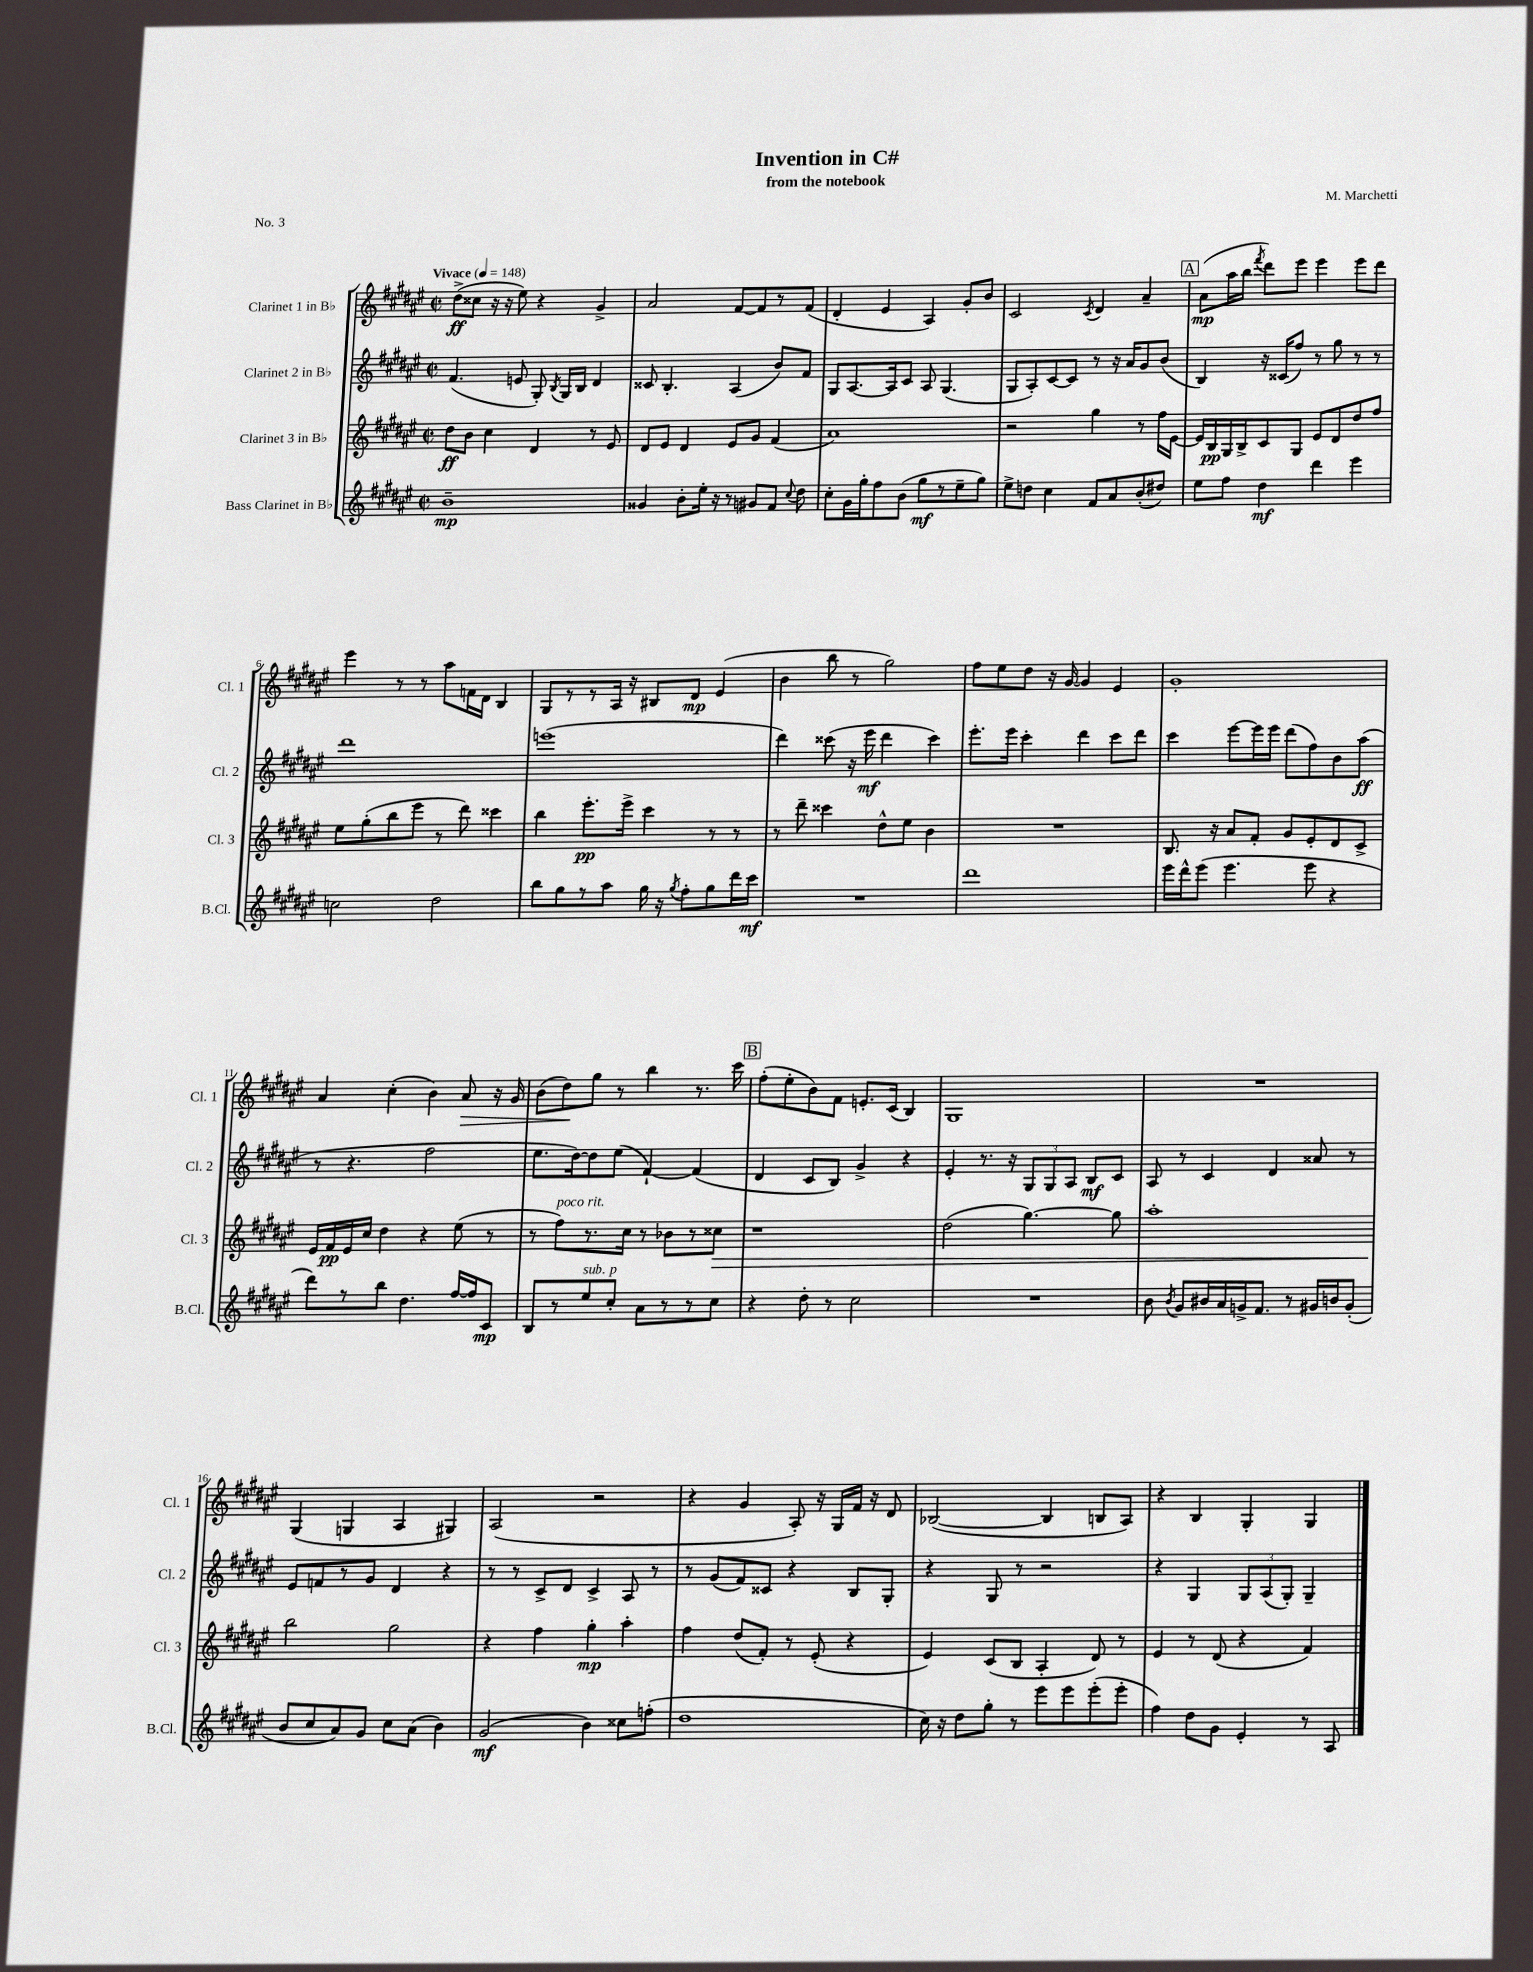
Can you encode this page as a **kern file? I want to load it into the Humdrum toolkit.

**kern	**dynam	**kern	**dynam	**kern	**dynam	**kern	**dynam
*part4	*part4	*part3	*part3	*part2	*part2	*part1	*part1
*staff4	*staff4	*staff3	*staff3	*staff2	*staff2	*staff1	*staff1
*I"Bass Clarinet in B♭	*	*I"Clarinet 3 in B♭	*	*I"Clarinet 2 in B♭	*	*I"Clarinet 1 in B♭	*
*I'B.Cl.	*	*I'Cl. 3	*	*I'Cl. 2	*	*I'Cl. 1	*
*clefG2	*	*clefG2	*	*clefG2	*	*clefG2	*
*k[f#c#g#d#a#e#]	*	*k[f#c#g#d#a#e#]	*	*k[f#c#g#d#a#e#]	*	*k[f#c#g#d#a#e#]	*
*M2/2	*	*M2/2	*	*M2/2	*	*M2/2	*
*met(c|)	*	*met(c|)	*	*met(c|)	*	*met(c|)	*
*MM148	*	*MM148	*	*MM148	*	*MM148	*
=1	=1	=1	=1	=1	=1	=1	=1
!	!	!	!	!	!	!LO:TX:a:B:t=Vivace	!
1b~	mp	8dd#\L	ff	(4.f#/	.	(8dd#^\L	ff
.	.	8b\J	.	.	.	8cc##X\J	.
.	.	4cc#\	.	.	.	16r	.
.	.	.	.	.	.	16r	.
.	.	.	.	8en/	.	8ee#\)	.
.	.	4d#/	.	8G#'/)	.	4r	.
.	.	.	.	8qB/	.	.	.
.	.	.	.	16G#/LL	.	.	.
.	.	.	.	16B/JJ	.	.	.
.	.	8r	.	4d#/	.	4g#^/	.
.	.	8e#/	.	.	.	.	.
=2	=2	=2	=2	=2	=2	=2	=2
4g##X/	.	8d#/L	.	8c##X/	.	2a#/	.
.	.	8e#/J	.	4.B'/	.	.	.
8b'\L	.	4d#/	.	.	.	.	.
16ee#'\Jk	.	.	.	.	.	.	.
16r	.	.	.	.	.	.	.
8r	.	8e#/L	.	(4A#/	.	[8f#/L	.
8g#X/L	.	8g#/J	.	.	.	8f#/]	.
8f#/J	.	(4f#/	.	8b/L)	.	8r	.
8qqcc#/	.	.	.	.	.	.	.
8dd#\	.	.	.	8f#/J	.	(8f#/J	.
=3	=3	=3	=3	=3	=3	=3	=3
8cc#'\L	.	1a#)	.	8G#/L	.	4d#'/	.
16g#\L	.	.	.	[8.A#/	.	.	.
16gg#'\J	.	.	.	.	.	.	.
8ff#\	.	.	.	.	.	4e#/	.
.	.	.	.	16A#/k]	.	.	.
(8b\J	.	.	.	8c#/J	.	.	.
8gg#\L	mf	.	.	8A#/	.	4A#/)	.
8r	.	.	.	(4.G#/	.	.	.
8ee#~\	.	.	.	.	.	8g#'/L	.
8gg#\J)	.	.	.	.	.	8b/J	.
=4	=4	=4	=4	=4	=4	=4	=4
8ee#^\L	.	2r	.	8G#/L	.	2c#/	.
8ddn\J	.	.	.	8A#'/)	.	.	.
4cc#\	.	.	.	[8c#/	.	.	.
.	.	.	.	8c#/J]	.	.	.
.	.	.	.	.	.	8qc#/	.
8f#/L	.	4gg#\	.	8r	.	4d#/	.
8a#/	.	.	.	16r	.	.	.
.	.	.	.	16a#/KL	.	.	.
(8b'/	.	8r	.	8g#/	.	4a#~/	.
8dd#X/J)	.	16ff#\LL	.	(8b/J	.	.	.
.	.	[16e#\JJ	.	.	.	.	.
!!LO:REH:place=s1:t=A
=5	=5	=5	=5	=5	=5	=5	=5
8ee#\L	.	16e#/LL]	.	4B/)	.	(8a#\L	mp
.	.	16B/	pp	.	.	.	.
8ff#\J	.	16G#/	.	.	.	16aa#\L	.
.	.	16B^/J	.	.	.	16bb\JJ	.
.	.	.	.	.	.	8qfff#/	.
4dd#\	mf	8c#/	.	16r	.	8ddd#\L)	.
.	.	.	.	(16c##X/KL	.	.	.
.	.	8G#/J	.	8ff#/J)	.	8eee#\J	.
4ddd#\	.	8e#/L	.	8r	.	4eee#\	.
.	.	8d#/	.	8gg#\	.	.	.
4eee#\	.	8dd#/	.	8r	.	8eee#\L	.
.	.	8ff#/J	.	8r	.	8ddd#\J	.
!!LO:LB:g=z
=6	=6	=6	=6	=6	=6	=6	=6
2ccn\	.	8ee#\L	.	1ddd#	.	4eee#\	.
.	.	(8gg#'\	.	.	.	.	.
.	.	8bb\	.	.	.	8r	.
.	.	8eee#\J	.	.	.	8r	.
2dd#\	.	8r	.	.	.	8aa#\L	.
.	.	8ddd#\)	.	.	.	16fn\L	.
.	.	.	.	.	.	16d#\JJ	.
.	.	4ccc##X\	.	.	.	4B/	.
=7	=7	=7	=7	=7	=7	=7	=7
8bb\L	.	4bb\	.	(1eeen	.	8G#/L	.
8gg#\	.	.	.	.	.	8r	.
8r	.	8.eee#'\L	pp	.	.	8r	.
8aa#\J	.	.	.	.	.	16A#/Jk	.
.	.	16eee#^\Jk	.	.	.	16r	.
16gg#\	.	4ccc#\	.	.	.	8B#X/L	.
16r	.	.	.	.	.	.	.
8qgg#/	.	.	.	.	.	.	.
8ff#'\L	.	.	.	.	.	8d#/J	mp
8gg#\	.	8r	.	.	.	(4e#/	.
16ddd#\L	.	8r	.	.	.	.	.
16ccc#\JJ	mf	.	.	.	.	.	.
=8	=8	=8	=8	=8	=8	=8	=8
1r	.	8r	.	4ddd#\)	.	4b\	.
.	.	8ddd#~\	.	.	.	.	.
.	.	4ccc##X\	.	(8ccc##X\	.	8bb\	.
.	.	.	.	16r	.	8r	.
.	.	.	.	16eee#\	mf	.	.
.	.	8dd#^^\L	.	4ddd#\	.	2gg#\)	.
.	.	8ee#\J	.	.	.	.	.
.	.	4b\	.	4ccc##\)	.	.	.
=9	=9	=9	=9	=9	=9	=9	=9
1ddd#	.	1r	.	8.eee#'\L	.	8ff#\L	.
.	.	.	.	.	.	8ee#\	.
.	.	.	.	16eee#\Jk	.	.	.
.	.	.	.	4ccc#'\	.	8dd#\J	.
.	.	.	.	.	.	16r	.
.	.	.	.	.	.	[16g#/	.
.	.	.	.	4ddd#\	.	4g#/]	.
.	.	.	.	8ccc#\L	.	4e#/	.
.	.	.	.	8ddd#\J	.	.	.
=10	=10	=10	=10	=10	=10	=10	=10
16eee#\LL	.	8.B/	.	4ccc#\	.	1g#'	.
16ddd#^^\J	.	.	.	.	.	.	.
(8eee#\J	.	.	.	.	.	.	.
.	.	16r	.	.	.	.	.
4.eee#\	.	8a#/L	.	[8eee#\L	.	.	.
.	.	8f#'/J	.	16eee#\L]	.	.	.
.	.	.	.	16eee#\JJ	.	.	.
.	.	8g#/L	.	(8ddd#\L	.	.	.
8eee#\	.	8e#'/	.	8ff#\)	.	.	.
4r	.	8d#/	.	8b\	.	.	.
.	.	8c#^/J	.	(8aa#\J	ff	.	.
!!LO:LB:g=z
=11	=11	=11	=11	=11	=11	=11	=11
8ddd#\L)	.	16e#/LL	.	8r	.	4a#/	.
.	.	16f#/	pp	.	.	.	.
8r	.	16e#/	.	4.r	.	.	.
.	.	16cc#/JJ	.	.	.	.	.
8bb\J	.	4dd#\	.	.	.	(4cc#'\	.
4.dd#\	.	.	.	.	.	.	.
.	.	4r	.	2ff#\	.	4b\)	.
!	!	!	!	!	!	!	!LO:HP:b
[16ff#/LL	.	(8ee#\	.	.	.	8a#/	>
16ff#/J]	.	.	.	.	.	.	.
8c#/J	mp	8r	.	.	.	16r	.
.	.	.	.	.	.	16g#/	.
=12	=12	=12	=12	=12	=12	=12	=12
8B/L	.	8r	.	8.ee#\L	.	(8b\L	.
!	!	!LO:TX:a:i:t=poco rit.	!	!	!	!	!
8r	.	8ff#\L)	.	.	.	8dd#\)	.
.	.	.	.	[16dd#\k)	.	.	.
!LO:TX:a:i:t=sub. p	!	!	!	!	!	!	!
8ee#/	.	8.r	.	8dd#\]	.	8gg#\J	]
8cc#'/J	.	.	.	(8ee#\J	.	8r	.
.	.	16cc#\Jk	.	.	.	.	.
8a#\L	.	8r	.	[4f#`/)	.	4bb\	.
8r	.	8b-X\L	.	.	.	.	.
8r	.	8r	.	(4f#/]	.	8.r	.
!	!	!	!LO:HP:b	!	!	!	!
8cc#\J	.	8cc##X\J	>	.	.	.	.
.	.	.	.	.	.	16ccc#\	.
!!LO:REH:place=s1:t=B
=13	=13	=13	=13	=13	=13	=13	=13
4r	.	1r	.	4d#/	.	(8ff#'\L	.
.	.	.	.	.	.	8ee#'\	.
8dd#'\	.	.	.	8c#/L	.	8b\)	.
8r	.	.	.	8B/J)	.	8f#\J	.
2cc#\	.	.	.	4g#^/	.	8.en'/L	.
.	.	.	.	.	.	(16c#/Jk	.
.	.	.	.	4r	.	4B/)	.
=14	=14	=14	=14	=14	=14	=14	=14
1r	.	(2dd#\	.	4e#'/	.	1G#	.
.	.	.	.	8.r	.	.	.
.	.	.	.	16r	.	.	.
.	.	[4.gg#\)	.	12G#/L	.	.	.
.	.	.	.	12G#/	.	.	.
.	.	.	.	12A#/J	.	.	.
.	.	.	.	8B/L	mf	.	.
.	.	8gg#\]	.	8c#/J	.	.	.
=15	=15	=15	=15	=15	=15	=15	=15
8b\	.	1aa#'	.	8A#/	.	1r	.
8qb/	.	.	.	.	.	.	.
8g#/L	.	.	.	8r	.	.	.
16b#X/L	.	.	.	4c#/	.	.	.
16a#/	.	.	.	.	.	.	.
16gn^/J	.	.	.	.	.	.	.
8.f#/J	.	.	.	.	.	.	.
.	.	.	.	4d#/	.	.	.
8r	.	.	.	.	.	.	.
16g#X/LL	.	.	.	8a##X/	.	.	.
16bn/J	.	.	.	.	.	.	.
(8g#'/J	.	.	.	8r	.	.	.
!!LO:LB:g=z
=16	=16	=16	=16	=16	=16	=16	=16
8b/L	.	2bb\	.	8e#/L	.	(4G#/	.
8cc#/	.	.	.	8fn/	.	.	.
8a#/)	.	.	.	8r	.	4Gn/	.
8g#/J	.	.	.	8g#/J	.	.	.
8cc#\L	.	2gg#\	]	4d#/	.	4A#/	.
(8a#\J	.	.	.	.	.	.	.
4b\)	.	.	.	4r	.	4G#X/)	.
=17	=17	=17	=17	=17	=17	=17	=17
(2g#/	mf	4r	.	8r	.	(2A#/	.
.	.	.	.	8r	.	.	.
.	.	4ff#\	.	8c#^/L	.	.	.
.	.	.	.	8d#/J	.	.	.
4b\)	.	4gg#'\	mp	4c#^/	.	2r	.
8cc##X\L	.	4aa#'\	.	8A#/	.	.	.
(8ffn'\J	.	.	.	8r	.	.	.
=18	=18	=18	=18	=18	=18	=18	=18
1dd#	.	4ff#\	.	8r	.	4r	.
.	.	.	.	(8g#/L	.	.	.
.	.	(8dd#/L	.	8f#/)	.	4g#/	.
.	.	8f#'/J)	.	8c##X/J	.	.	.
.	.	8r	.	4r	.	8A#'/)	.
.	.	(8e#'/	.	.	.	16r	.
.	.	.	.	.	.	16G#/LL	.
.	.	4r	.	8B/L	.	16f#/JJ	.
.	.	.	.	.	.	16r	.
.	.	.	.	8G#'/J	.	8d#/	.
=19	=19	=19	=19	=19	=19	=19	=19
16cc#\)	.	4e#/)	.	4r	.	([2B-X/	.
16r	.	.	.	.	.	.	.
8dd#\L	.	.	.	.	.	.	.
8gg#'\J	.	(8c#/L	.	8G#/	.	.	.
8r	.	8B/J	.	8r	.	.	.
8eee#\L	.	4A#'/	.	2r	.	4B-/]	.
8eee#\	.	.	.	.	.	.	.
(8eee#'\	.	8d#/)	.	.	.	8Bn/L	.
8eee#'\J	.	8r	.	.	.	8A#/J)	.
=20	=20	=20	=20	=20	=20	=20	=20
4ff#\)	.	4e#/	.	4r	.	4r	.
8dd#\L	.	8r	.	4G#/	.	4B/	.
8g#\J	.	(8d#/	.	.	.	.	.
4e#'/	.	4r	.	12G#/L	.	4G#'/	.
.	.	.	.	(12A#/	.	.	.
.	.	.	.	12G#'/J)	.	.	.
8r	.	4f#/)	.	4G#~/	.	4G#/	.
8A#/	.	.	.	.	.	.	.
==	==	==	==	==	==	==	==
*-	*-	*-	*-	*-	*-	*-	*-
